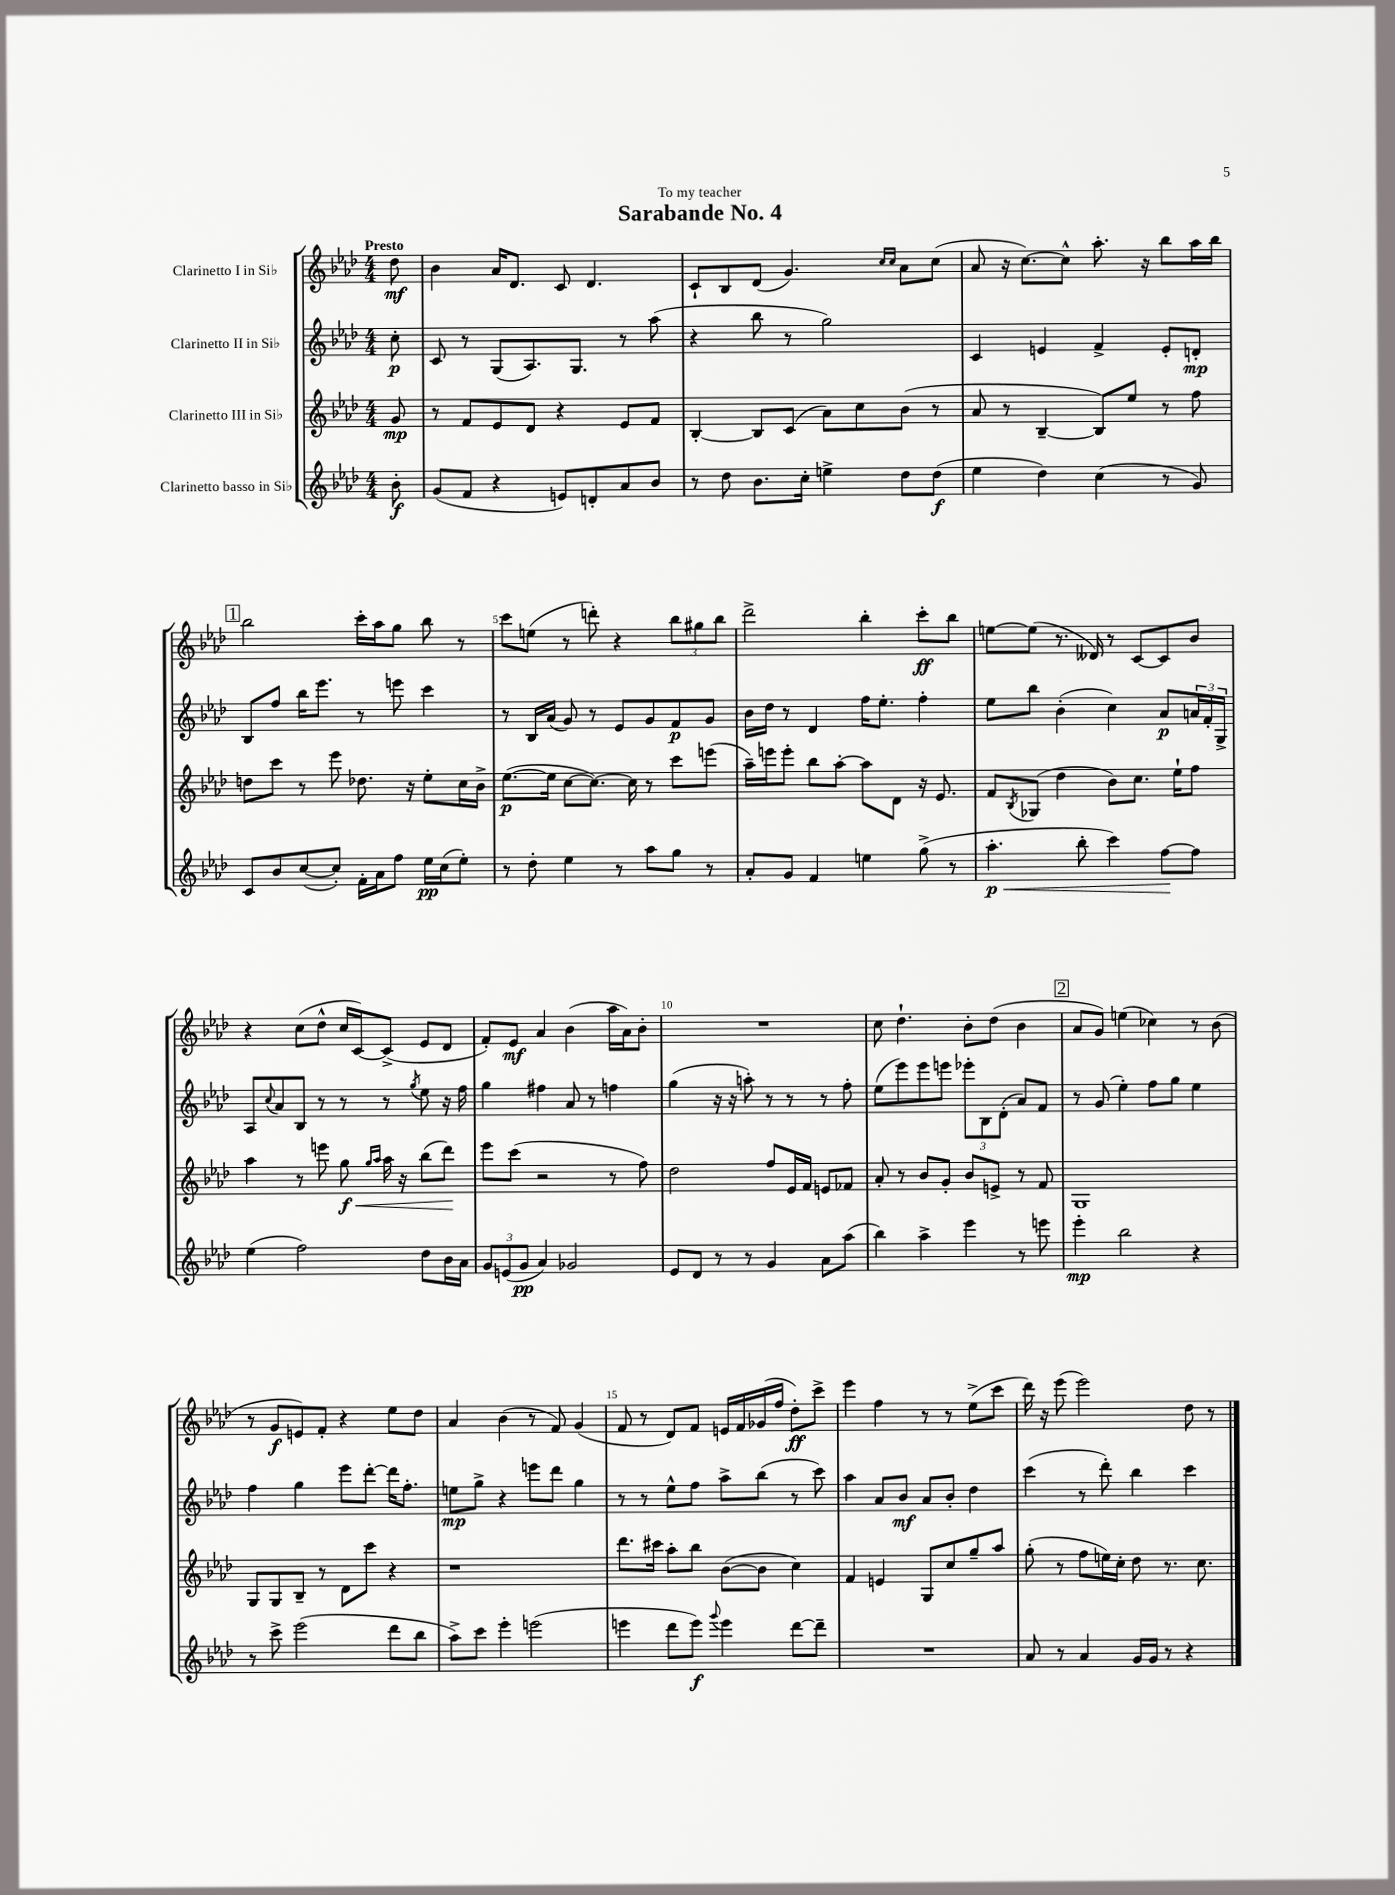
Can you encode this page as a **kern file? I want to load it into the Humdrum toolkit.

**kern	**kern	**kern	**kern
*staff4	*staff3	*staff2	*staff1
*clefG2	*clefG2	*clefG2	*clefG2
*k[b-e-a-d-]	*k[b-e-a-d-]	*k[b-e-a-d-]	*k[b-e-a-d-]
*M4/4	*M4/4	*M4/4	*M4/4
8b-'	8g	8cc'	8dd-
=	=	=	=
(8g	8r	8c	4b-
8f	8f	8r	.
4r	8e-	(8G	16a-
.	.	.	8.d-
.	8d-	8.A-)	.
8e)	4r	.	8c
.	.	8.G	.
8d'	.	.	4.d-
8a-	8e-	8r	.
8b-	8f	(8aa-	.
=	=	=	=
8r	[4B-'	4r	8c`
8dd-	.	.	8B-
8.b-	8B-]	8bb-	(8d-
.	(8c	8r	4.g)
16cc'	.	.	.
4ee^	8a-)	2gg)	.
.	8cc	.	.
.	.	.	16qqcc
.	.	.	16qqcc
8dd-	(8b-	.	8a-
(8dd-	8r	.	(8cc
=	=	=	=
4ee-	8a-	4c	8a-
.	8r	.	16r
.	.	.	[8.cc)
4dd-)	[4B-~	4e	.
.	.	.	8cc^^]
(4cc	8B-])	4f^	8.aa-'
.	8ee-	.	.
.	.	.	16r
8r	8r	8e'	8bb-
8g)	8ff	8d'	16aa-
.	.	.	16bb-
=	=	=	=
8c	8dd	8B-	2bb-
8b-	8ccc	8ff	.
([8cc	8r	16bb-	.
.	.	8.eee-	.
8cc'])	8eee-	.	.
16f'	8.dd-	8r	16ccc'
16a-	.	.	16aa-
8ff	.	8eee	8gg
.	16r	.	.
16ee-	8ee-'	4ccc	8bb-
(16cc	.	.	.
8ee-')	16cc	.	8r
.	16b-^	.	.
=	=	=	=
8r	([8.ee-	8r	8ccc
8dd-'	.	16B-	(8ee
.	16ee-]	(16a-	.
4ee-	[8cc	8g)	8r
.	8.cc_)	8r	8ddd')
8r	.	8e-	4r
.	16cc]	.	.
8aa-	8r	8g	.
8gg	8ccc	8f	12bb-
.	.	.	12gg#
8r	(8eee	8g	.
.	.	.	12bb-
=	=	=	=
8a-'	16aa-~)	16b-	2ddd-^
.	16eee	16dd-	.
8g	8eee'	8r	.
4f	8bb-	4d-	.
.	[8aa-'	.	.
4ee	8aa-]	16ff	4bb-'
.	.	8.ee-'	.
.	8d-	.	.
(8gg^	16r	4ff'	8ccc'
.	8.e-	.	.
8r	.	.	8bb-
=	=	=	=
4.aa-'	8f	8ee-	[8ee
.	8qB-	.	.
.	(8G-	8bb-	(8ee]
.	4dd-	(4b-'	8.r
8bb-'	.	.	.
.	.	.	16d--)
4ccc)	8b-)	4cc)	8r
.	8.cc	.	[8c
[8ff	.	8a-	8c]
.	16ee-`	.	.
8ff]	8ff	24a	8b-
.	.	24f'	.
.	.	24G^	.
=	=	=	=
(4ee-	4aa-	8A-	4r
.	.	8qqcc	.
.	.	8a-	.
2ff)	8r	8B-	(8cc
.	8eee	8r	8dd-^^
.	8gg	8r	16cc
.	.	.	[16c)
.	16qqgg	.	.
.	16qqaa-	.	.
.	16aa-	8r	(8c^]
.	16r	.	.
.	.	8qgg	.
8dd-	(8bb-	8ee-	8e-
16b-	8ddd-)	16r	8d-
16a-	.	16ff	.
=	=	=	=
12g	8eee-	4gg	8f')
(12e	.	.	.
.	(8ccc	.	8e-
12g	.	.	.
4a-)	2r	4ff#	4a-
2g-	.	8a-	(4b-
.	.	8r	.
.	8r	4ff	16aa-
.	.	.	16a-)
.	8ff)	.	8b-'
=	=	=	=
8e-	2dd-	(4gg	1r
8d-	.	.	.
8r	.	16r	.
.	.	16r	.
8r	.	8aa')	.
4g	8ff	8r	.
.	16e-	8r	.
.	16f	.	.
8a-	8e	8r	.
(8aa-	8f-	8ff'	.
=	=	=	=
4bb-)	8a-'	(8ee-	8cc
.	8r	8eee-)	4.dd-`
4aa-^	8b-	8eee-	.
.	8g'	8eee	.
4eee-	8b-	12eee-'	8b-'
.	.	12B-	.
.	8e^	.	(8dd-
.	.	(12d-'	.
8r	8r	8a-)	4b-
8eee	8f	8f	.
=	=	=	=
4eee-'	1G	8r	8a-
.	.	(8g	8g)
2bb-	.	4ee-')	(4ee
.	.	8ff	4cc-)
.	.	8gg	.
4r	.	4ee-	8r
.	.	.	(8b-
=	=	=	=
8r	8G	4ff	8r
8ccc^	8G	.	8g
(2eee-	8B-~	4gg	8e)
.	8r	.	8f'
.	8d-	8eee-	4r
.	8ccc	[8ddd-'	.
8ddd-	4r	16ddd-]	8ee-
.	.	8.ff'	.
8bb-	.	.	8dd-
=	=	=	=
8aa-^)	1r	8ee	4a-
8ccc	.	8gg^	.
4eee-'	.	4r	(4b-
(2eee	.	8eee	8r
.	.	8ddd-	8f)
.	.	4gg	(4g
=	=	=	=
4eee	8.ddd-	8r	8f
.	.	8r	8r
.	16ccc#	.	.
8ddd-	8aa-'	8ee-^^	8d-)
8eee)	8bb-	8ff	8f
8qqggg	.	.	.
4eee	([8b-	8aa-^	16e
.	.	.	16f
.	8b-]	(8bb-	(16g-
.	.	.	16ff
[8ddd-	4cc)	8r	8dd-')
8ddd-~]	.	8ccc)	8ccc^
=	=	=	=
1r	4f	4aa-	4eee-
.	4e	8a-	4ff
.	.	8b-	.
.	8G	8a-	8r
.	8cc	8b-'	8r
.	8gg~	4dd-	(8ee-^
.	8aa-	.	8ccc
=	=	=	=
8a-	(8gg'	(4ccc	16ddd-)
.	.	.	16r
8r	8r	.	(8eee-
4a-	8ff	8r	2eee-)
.	16ee)	8ddd-')	.
.	16cc'	.	.
16g	8dd-	4bb-	.
16g	.	.	.
8r	8.r	.	.
4r	.	4ccc	8dd-
.	8.cc	.	.
.	.	.	8r
==	==	==	==
*-	*-	*-	*-
